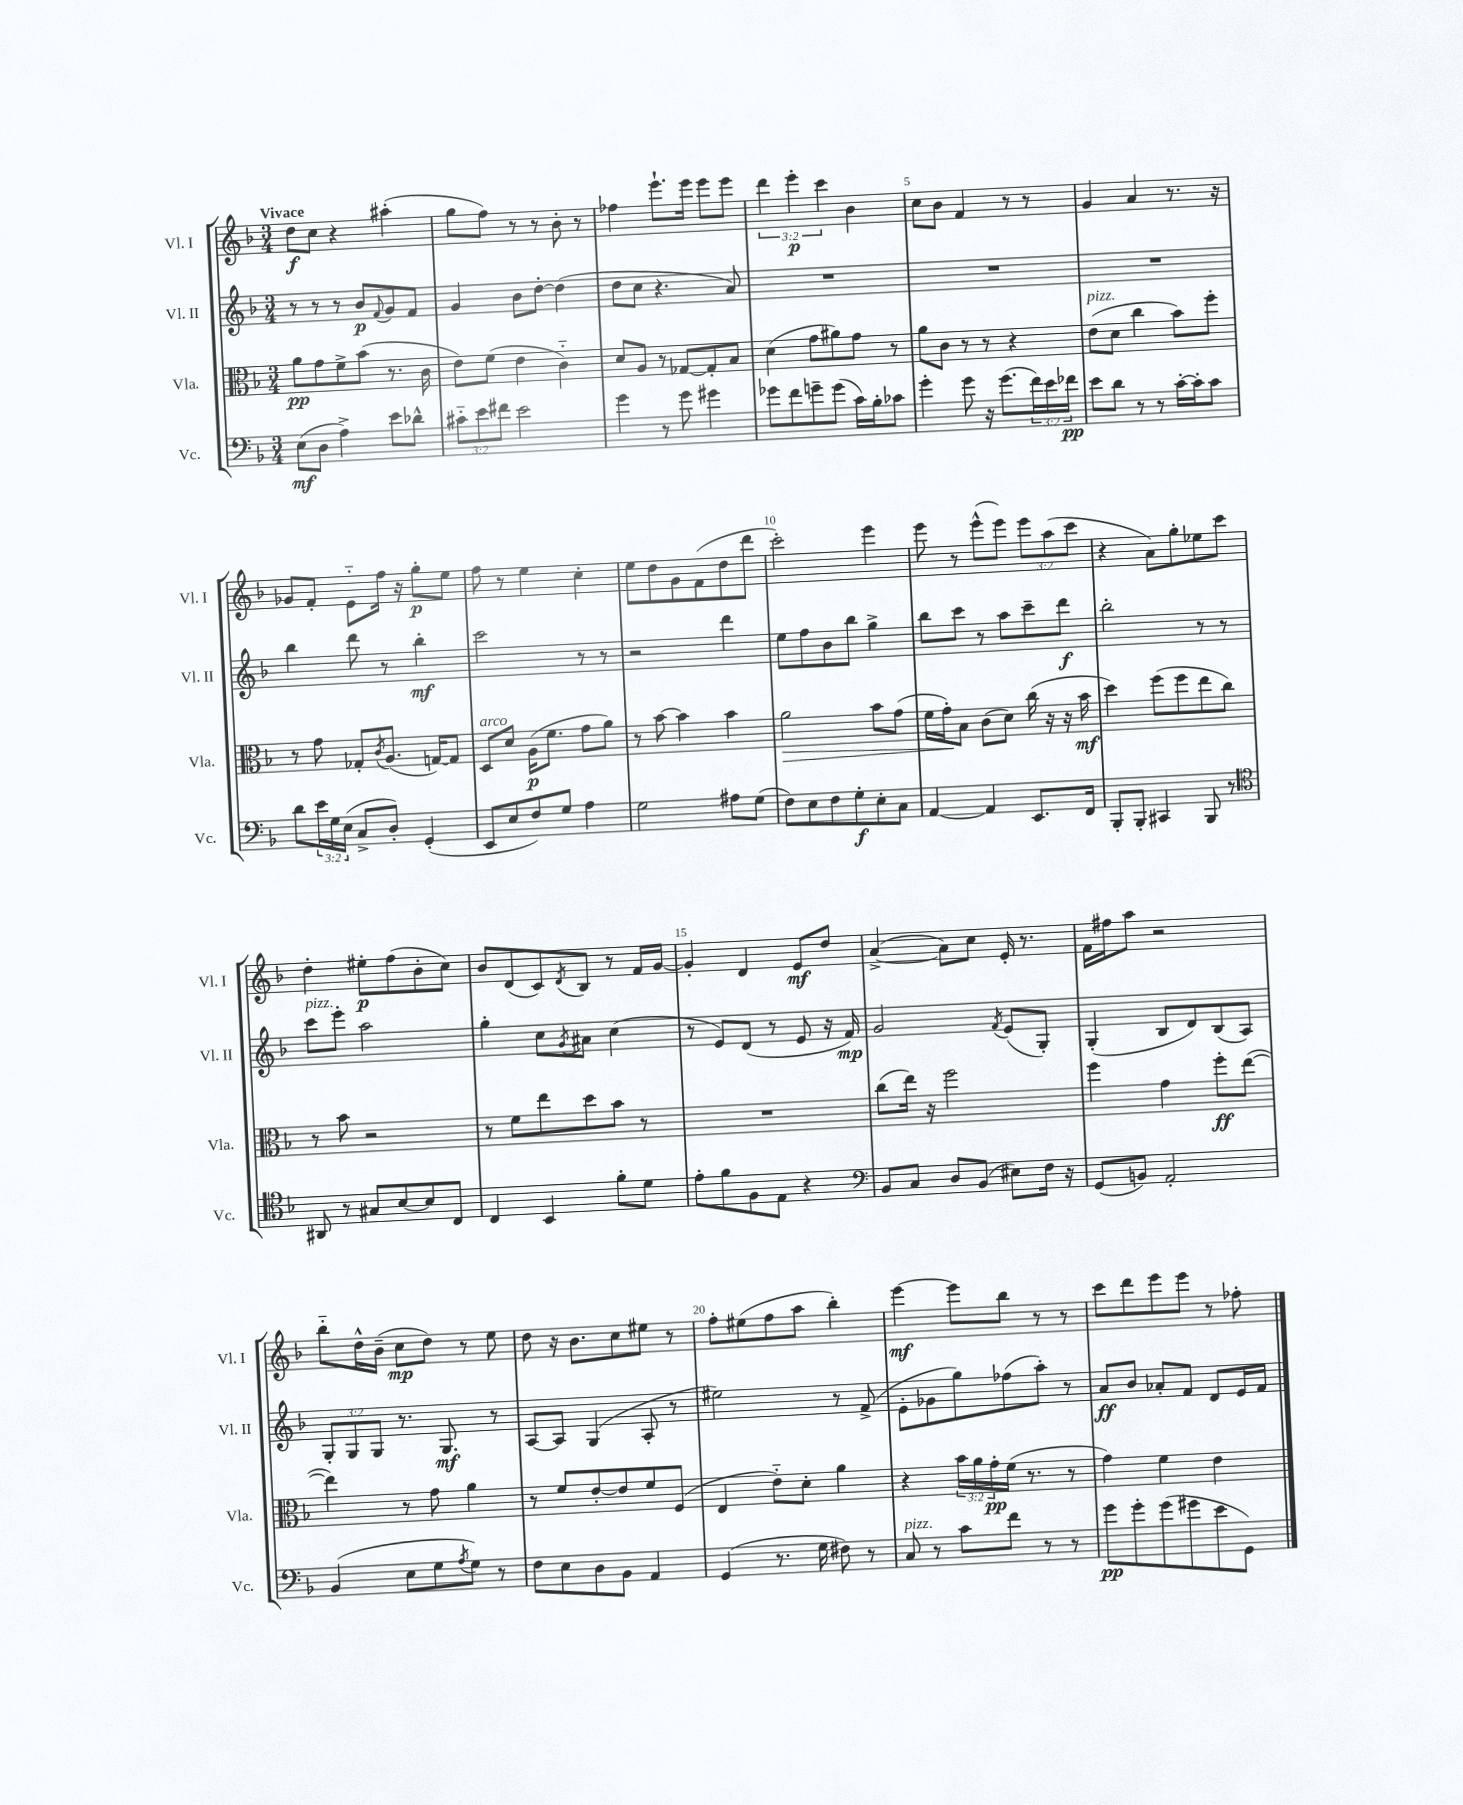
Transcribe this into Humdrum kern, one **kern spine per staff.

**kern	**kern	**kern	**kern
*staff4	*staff3	*staff2	*staff1
*clefF4	*clefC3	*clefG2	*clefG2
*k[b-]	*k[b-]	*k[b-]	*k[b-]
*M3/4	*M3/4	*M3/4	*M3/4
(8E	8a	8r	8dd
8D	8g	8r	8cc
4A^)	8f^	8r	4r
.	(8b-	8b-	.
.	.	8qqf	.
8e	8.r	8g	(4aa#'
8d-^^	.	8f	.
.	16c	.	.
=	=	=	=
12c#'~	8e)	4g	8gg
12e	.	.	.
.	(8f	.	8ff)
12f#	.	.	.
2e	4e	8b-	8r
.	.	[8dd'	8r
.	4c'~)	(4dd]	8b-'
.	.	.	8r
=	=	=	=
4g	8d	8dd	4ff-
.	8A	8cc	.
8r	8r	4.r	8.eee`
8g	[8G-	.	.
.	.	.	16eee
4g#	8G-']	.	8eee
.	8B-	8a)	8eee
=	=	=	=
8g-	(4d	2.r	6ddd
8f	.	.	.
.	.	.	6eee'
8g~	8g	.	.
.	.	.	6ccc
(8g	8a#)	.	.
16c)	8g	.	4b-
16B-'	.	.	.
8c-	8r	.	.
=	=	=	=
4g'	8a	2.r	8cc
.	8c	.	8b-
8g	8r	.	4f
16r	8r	.	.
(8.g	.	.	.
.	4r	.	8r
24f)	.	.	8r
24e	.	.	.
24f-	.	.	.
=	=	=	=
8e	(8e	2.r	4g
8d	8d	.	.
8r	4cc	.	4a
8r	.	.	.
[16c'	8b-)	.	8.r
16c']	.	.	.
8c	8ff'	.	.
.	.	.	16r
=	=	=	=
8d	8r	4bb-	8g-
24e	8g	.	8f'
24G	.	.	.
(24E	.	.	.
8C^	8G-'	8ddd	8e'~
.	8qc	.	.
8D')	(8.A	8r	16ff
.	.	.	16r
(4GG'	.	4bb-'	8gg'
.	[16G)	.	.
.	8G]	.	8ee
=	=	=	=
8EE	8D	2ccc	8ff
8E	8d	.	8r
8F)	(16A	.	4ee
.	8.f	.	.
8G	.	.	.
4A	8g	8r	4cc'
.	8a)	8r	.
=	=	=	=
2G	8r	2r	8ee
.	[8b-	.	8dd
.	4b-]	.	8g
.	.	.	(8f
8A#	4b-	4ddd	8dd
(8G	.	.	8ddd
=	=	=	=
8F)	2a	8ee	2ccc')
8E	.	8ff	.
8F	.	8b-	.
8G'	.	8bb-	.
8E'	8b-	4gg^	4eee
8C	(8g	.	.
=	=	=	=
[4AA	16f	8bb-	8eee
.	16g')	.	.
.	8B-	8ccc	8r
4AA]	(8c	8r	(8eee^^
.	8d)	8aa	8eee)
8.EE	(16cc	8ccc~	12eee
.	16r	.	.
.	.	.	(12aa
.	16r	8ddd	.
.	.	.	12ccc
16FF	16b-	.	.
=	=	=	=
8BBB-'	4dd)	2bb-'	4r
8BBB-'	.	.	.
4CC#	(8ff	.	8a)
.	8ff	.	8gg'
8BBB-	8ee	8r	8ee-
8r	8cc)	8r	8ccc
=	=	=	=
*clefC4	*	*	*
8AA#	8r	8ccc	4dd'
8r	8b-	8eee'	.
8G#	2r	2aa	8ee#'
[8B-	.	.	(8ff
8B-]	.	.	8b-'
8C	.	.	8cc)
=	=	=	=
4C	8r	4gg'	8b-
.	8f	.	(8d
4BB-	8ee	8cc	8c)
.	.	8qg	8qd
.	8dd	8a#	8B-
8f'	8b-	(4cc	8r
8d	8r	.	16f
.	.	.	[16g
=	=	=	=
8e'	2.r	8r	4g']
8f	.	8e)	.
8F	.	(8d	4d
8E	.	8r	.
4r	.	8e	8e
.	.	16r	8dd
.	.	16f)	.
=	=	=	=
*clefF4	*	*	*
8BB-	(8cc	2g	([4a^
8C	16ee)	.	.
.	16r	.	.
8D	2ff	.	8a])
(8BB-	.	.	8cc
.	.	8qf	.
8E#)	.	(8e	16e'
.	.	.	8.r
16F	.	8G')	.
16r	.	.	.
=	=	=	=
(8GG	4ff	(4G'	16f
.	.	.	16ff#
8BB)	.	.	8aa
2AA'	4g	8B-	2r
.	.	8d)	.
.	8ff'	(8B-	.
.	([8ee	8A)	.
=	=	=	=
(4BB-	4ee])	12G'	8bb-'~
.	.	12G	.
.	.	.	16dd^^
.	.	12G	.
.	.	.	(16b-~
8E	8r	8.r	8cc
8G	8g	.	8dd)
.	.	8.G	.
8qA	.	.	.
8G)	4a	.	8r
8r	.	8r	8ee
=	=	=	=
8F	8r	[8A	8dd
8E	8f	8A]	16r
.	.	.	8.b-
8D	[8e'	(4G	.
8BB-	8e]	.	8cc
4AA	8f	8A'	8ee#
.	(8F	8r	8r
=	=	=	=
(4GG	4E	2ee#)	8ff'
.	.	.	(8ee#
8.r	8e'~)	.	8ff
.	8d'	.	8aa
16G	.	.	.
8F#)	4a	8r	4bb-')
8r	.	(8f^	.
=	=	=	=
8C	4r	8e'	[4eee
8r	.	8g-	.
8c	24b-	8gg)	8eee]
.	24a	.	.
.	24g'	.	.
8f	(16f	(8ff-	8bb-
.	8.r	.	.
8r	.	8aa')	8r
8r	8r	8r	8r
=	=	=	=
8g	4g)	8a	8ccc
8g'	.	8b-	8ddd
(8g	4f	8a-'	8eee
8g#	.	8f	8eee
8e	4e	8d	8r
8GG)	.	16e	8ff-'
.	.	16f	.
==	==	==	==
*-	*-	*-	*-
